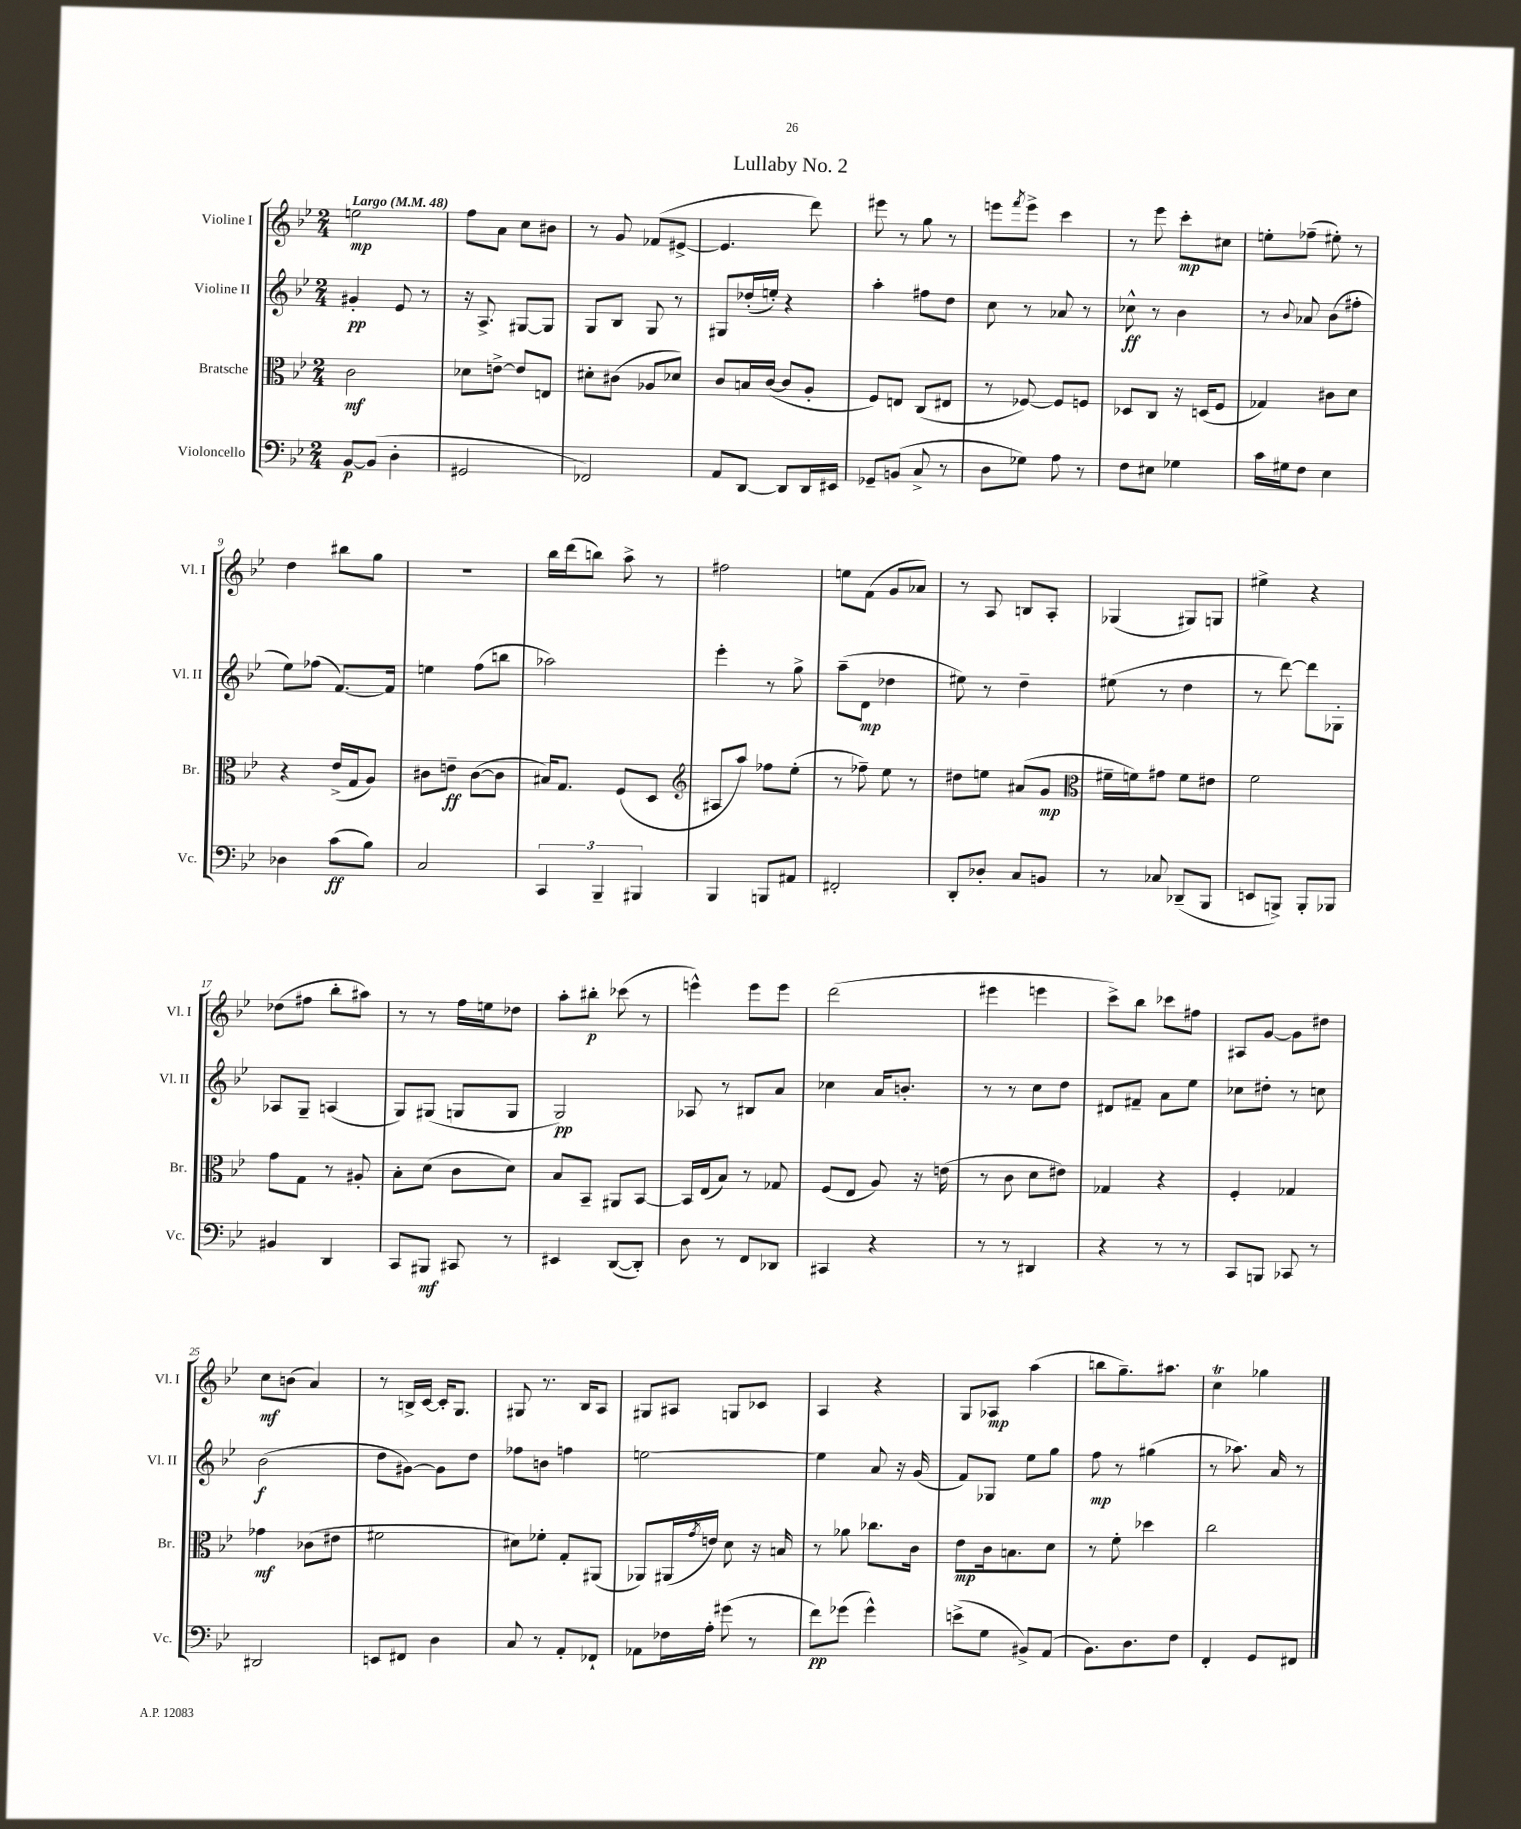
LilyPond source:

\header { title = "Lullaby No. 2" }
<<
\new StaffGroup <<
\new Staff = "s0" \with { instrumentName = "Violine I" shortInstrumentName = "Vl. I" } {
    \clef treble \key bes \major \numericTimeSignature \time 2/4 \tempo "Largo" 4 = 48
    e''2\mp |
    f''8 a'8 c''8 bis'8 |
    r8 g'8 fes'8( eis'8~-> |
    eis'4. d'''8) |
    eis'''8 r8 g''8 r8 |
    e'''8 \acciaccatura { f'''8 } e'''8-> c'''4 |
    r8 ees'''8 c'''8-.\mp cis''8 |
    e''8-. fes''8--( eis''8-.) r8 |
    d''4 bis''8 g''8 |
    R2 |
    bes''16 d'''16( b''8) a''8-> r8 |
    fis''2 |
    e''8 f'8( g'8 aes'8) |
    r8 a8 b8 a8-. |
    ges4( gis8) g8 |
    eis''4-> r4 |
    des''8( fis''8 bes''8-. ais''8) |
    r8 r8 f''16 e''16 des''8 |
    a''8-. bis''8-.\p ces'''8( r8 |
    e'''4-^) e'''8 e'''8 |
    d'''2( |
    eis'''4 e'''4 |
    c'''8->) bes''8 ces'''8 fis''8 |
    ais8 g'8~ g'8 dis''8 |
    c''8\mf b'8( a'4) |
    r8 b16-> c'16~ c'16-. g8. |
    gis8 r8. bes16 a8 |
    gis8 ais8 g8 ces'8 |
    a4 r4 |
    g8 aes8\mp a''4( |
    b''8 g''8.--) ais''8. |
    c''4\trill ges''4 \bar "|." |
}
\new Staff = "s1" \with { instrumentName = "Violine II" shortInstrumentName = "Vl. II" } {
    \clef treble \key bes \major \numericTimeSignature \time 2/4
    gis'4-.\pp ees'8 r8 |
    r16 a8.-> gis8~ gis8 |
    g8 bes8 g8 r8 |
    gis8 des''16-.( e''16-.) r4 |
    a''4-. fis''8 d''8 |
    c''8 r8 aes'8 r8 |
    ces''8-^\ff r8 bes'4 |
    r8 \appoggiatura { bes'8 } aes'8 bes'8( fis''8-. |
    ees''8) fes''8( f'8.~) f'16 |
    e''4 f''8( b''8 |
    aes''2) |
    ees'''4-. r8 g''8-> |
    a''8--( d'8\mp des''4 |
    eis''8) r8 d''4-- |
    eis''8( r8 d''4 |
    r8 d'''8~) d'''8 ges8-. |
    aes8 g8-- a4( |
    g8) gis8( g8 g8 |
    g2\pp) |
    aes8 r8 bis8 a'8 |
    ces''4 a'16 b'8.-. |
    r8 r8 c''8 d''8 |
    dis'8 fis'8-- a'8 ees''8 |
    ces''8 dis''8-. r8 c''8 |
    bes'2\f( |
    d''8 gis'8~) gis'8 d''8 |
    fes''8 b'8 f''4 |
    e''2~ |
    e''4 a'8 r16 g'16( |
    f'8) ges8 ees''8 g''8 |
    f''8\mp r8 gis''4( |
    r8 aes''8.) a'16 r8 \bar "|." |
}
\new Staff = "s2" \with { instrumentName = "Bratsche" shortInstrumentName = "Br." } {
    \clef alto \key bes \major \numericTimeSignature \time 2/4
    c'2\mf |
    des'8 e'8~-> e'8 e8 |
    dis'8-. cis'8( aes8 des'8) |
    c'8 b16 c'16~( c'8 a8-. |
    f8) e8 c8( eis8 |
    r8 fes8~) fes8 f8 |
    des8 c8 r16 d16( f8 |
    ges4) cis'8 d'8 |
    r4 ees'16->( g16 a8) |
    cis'8 e'8--\ff cis'8~( cis'8 |
    bis16) g8. f8( d8 |
    \clef treble ais8 a''8) fes''8 ees''8-.( |
    r8 fes''8--) ees''8 r8 |
    dis''8 e''8 ais'8( g'8\mp |
    \clef alto fis'16-- f'16) gis'8 f'8 eis'8 |
    f'2 |
    g'8 g8 r8 ais8-. |
    bes8-. d'8( c'8 d'8) |
    bes8 bes,8-- ais,8 bes,8~ |
    bes,16 ees16( bes8) r8 ges8 |
    f8( ees8 a8) r16 e'16( |
    r8 c'8 d'8 eis'8) |
    ges4 r4 |
    f4-. ges4 |
    ges'4\mf ces'8( eis'8 |
    fis'2 |
    dis'8) fes'8-. g8-. ais,8( |
    aes,8) ais,16( \acciaccatura { g'8 } e'16) d'8 r16 b16 |
    r8 aes'8 ces''8. c'16 |
    ees'8\mp c'16 b8. d'8 |
    r8 f'8-. des''4 |
    c''2 \bar "|." |
}
\new Staff = "s3" \with { instrumentName = "Violoncello" shortInstrumentName = "Vc." } {
    \clef bass \key bes \major \numericTimeSignature \time 2/4
    bes,8~\p bes,8( d4-. |
    gis,2 |
    fes,2) |
    a,8 d,8~ d,8 d,16 eis,16 |
    ges,8-- b,8( c8-> r8 |
    d8 ges8) a8 r8 |
    f8 eis8 ges4 |
    c'16 gis16 f8 ees4 |
    des4 c'8\ff( bes8) |
    c2 |
    \tuplet 3/2 { c,4 bes,,4-- bis,,4 } |
    bes,,4 b,,8 ais,8 |
    fis,2-. |
    d,8-. des8-. c8 b,8 |
    r8 ces8 des,8--( bes,,8 |
    e,8 b,,8->) b,,8-. bes,,8 |
    bis,4 d,4 |
    c,8 bis,,8\mf cis,8 r8 |
    eis,4 d,8~( d,8-.) |
    d8 r8 f,8 des,8 |
    cis,4 r4 |
    r8 r8 dis,4 |
    r4 r8 r8 |
    c,8 b,,8 ces,8 r8 |
    dis,2 |
    e,8 fis,8 d4 |
    c8 r8 a,8-. fes,8-! |
    aes,8 fes16 a16-. gis'8( r8 |
    f'8\pp) ges'8( ges'4-^) |
    e'8->( g8 bis,8->) a,8( |
    bes,8.) d8. f8 |
    f,4-. g,8 fis,8 \bar "|." |
}
>>
>>
